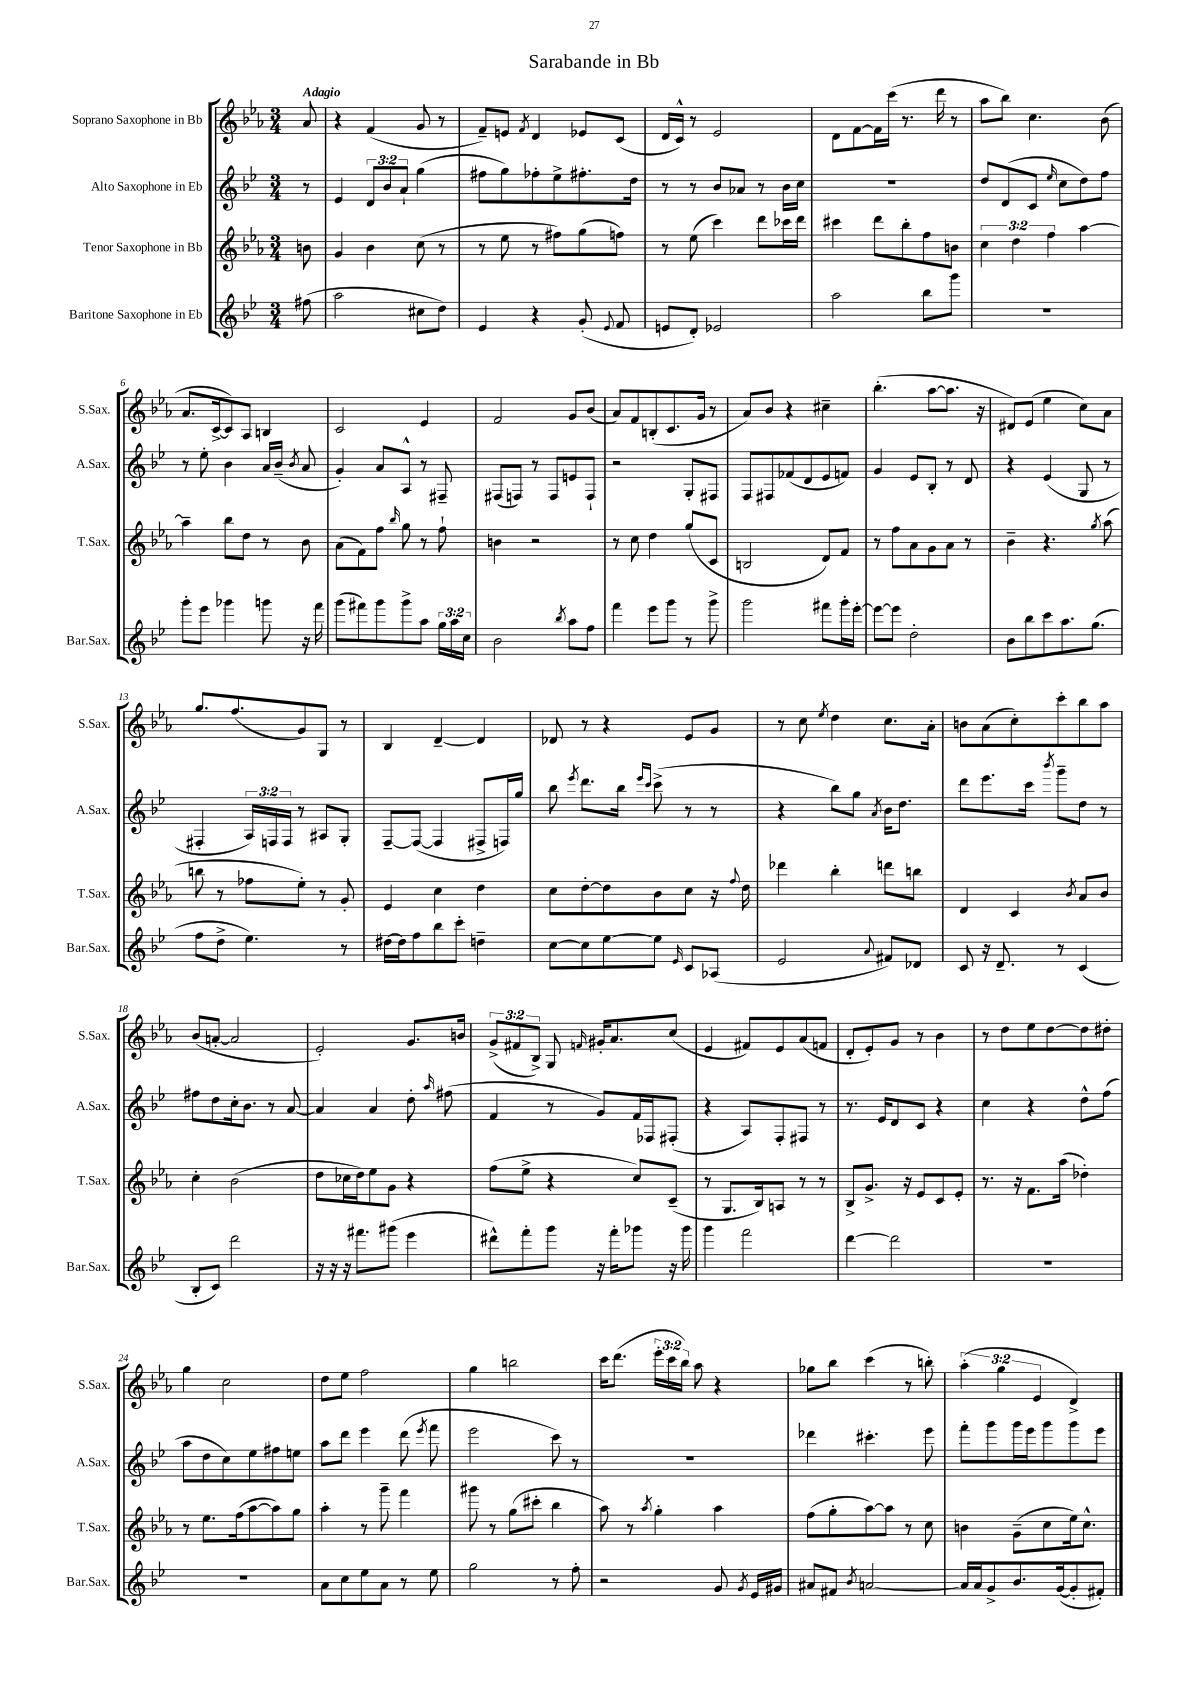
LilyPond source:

\header { title = "Sarabande in Bb" }
<<
\new StaffGroup <<
\new Staff = "s0" \with { instrumentName = "Soprano Saxophone in Bb" shortInstrumentName = "S.Sax." } {
    \clef treble \key ees \major \numericTimeSignature \time 3/4 \override Staff.TupletNumber.text = #tuplet-number::calc-fraction-text \partial 8 \tempo "Adagio"
    \autoBeamOff aes'8 |
    r4 f'4( g'8 r8 |
    f'8[--) e'8] \acciaccatura { f'8 } d'4 ees'8[ c'8]( |
    d'16[ c'16]-^) r8 ees'2 |
    d'8[ f'8~ f'16 c'''16]( r8. d'''16 r8 |
    aes''8[ bes''8]) c''4. bes'8( |
    aes'8.[ c'16~-> c'8) aes8] b4 |
    c'2 ees'4 |
    f'2 g'8[ bes'8]( |
    aes'8[) f'8 b8-.( c'8. g'16] r8 |
    aes'8[) bes'8] r4 cis''4-- |
    bes''4.-.( aes''8[~ aes''8.] r16 |
    dis'8[) ees'8]( ees''4 c''8[) aes'8] |
    g''8.[ f''8.( g'8) g8] r8 |
    bes4 d'4~-- d'4 |
    des'8 r8 r4 ees'8[ g'8] |
    r8 c''8 \acciaccatura { ees''8 } d''4 c''8.[ aes'16]-. |
    b'8[ aes'8( c''8-.) c'''8-. bes''8 aes''8] |
    bes'8[( a'8]~-. a'2 |
    ees'2-.) g'8.[ b'16] |
    \tuplet 3/2 { g'8[->( fis'8 bes8]->) } g8 \grace { f'16 } gis'16[-. aes'8. c''8]( |
    ees'4 fis'8[) ees'8 aes'8( f'8] |
    d'8[-. ees'8-.) g'8] r8 bes'4 |
    r8 d''8[ ees''8 d''8~ d''8 dis''8]-. |
    g''4 c''2 |
    d''8[ ees''8] f''2 |
    g''4 b''2 |
    c'''16[ d'''8.]( \tuplet 3/2 { ees'''16[-. c'''16 bes''16]) } aes''8 r4 |
    ges''8[ bes''8] c'''4( r8 b''8-.) |
    \tuplet 3/2 { aes''4-.( g''4 ees'4 } d'4->) \bar "|." |
}
\new Staff = "s1" \with { instrumentName = "Alto Saxophone in Eb" shortInstrumentName = "A.Sax." } {
    \clef treble \key bes \major \numericTimeSignature \time 3/4 \override Staff.TupletNumber.text = #tuplet-number::calc-fraction-text \partial 8
    \autoBeamOff r8 |
    ees'4 \tuplet 3/2 { d'8[ bes'8 a'8]-! } g''4( |
    fis''8[ g''8) fes''8-. ees''8-> fis''8.-. d''16] |
    r8 r8 bes'8[ aes'8] r8 bes'16[ c''16] |
    R2. |
    d''8[ d'8( c'8] \grace { ees''16 } c''8[ d''8) f''8] |
    r8 ees''8-. bes'4 a'16[ bes'16]--( \acciaccatura { bes'8 } a'8 |
    g'4-.) a'8[ a8]-^ r8 fis8-- |
    fis8[( f8]) r8 f8[ e'8 f8]-! |
    r2 g8[-. fis8] |
    f8[ fis8 fes'8( d'8 ees'8 f'8]) |
    g'4 ees'8[ bes8]-. r8 d'8 |
    r4 ees'4( g8 r8 |
    fis4-. \tuplet 3/2 { a16[) f16 f16] } r8 ais8[ g8]-. |
    f8[~-- f8]~( f4 fis8[-> f16) g''16] |
    bes''8 \acciaccatura { ees'''8 } d'''8.[ bes''16] \grace { ees'''16[ c'''16] } c'''8->( r8 r8 |
    r4 bes''8[) g''8] \acciaccatura { a'8 } bes'16[ d''8.] |
    d'''8[ ees'''8. c'''16] \acciaccatura { bes'''8 } g'''8[-- d''8] r8 |
    fis''8[ d''8 c''16-. bes'8.] r8 a'8~ |
    a'4 a'4 d''8-. \grace { a''16 } fis''8( |
    f'4 r8 g'8[) f'16 fes16 fis8]-.( |
    r4 a8[) f8-. fis8] r8 |
    r8. ees'16[ d'8 c'8] r4 |
    c''4 r4 d''8[-^ f''8]( |
    a''8[ d''8 c''8) ees''8 fis''8 e''8] |
    a''8[ d'''8] ees'''4 d'''8( \acciaccatura { ees'''8 } f'''8 |
    ees'''2 c'''8) r8 |
    R2. |
    des'''4 cis'''4.-. ees'''8 |
    f'''8[-. g'''8 g'''16 ees'''16 g'''8 g'''8 ees'''8] \bar "|." |
}
\new Staff = "s2" \with { instrumentName = "Tenor Saxophone in Bb" shortInstrumentName = "T.Sax." } {
    \clef treble \key ees \major \numericTimeSignature \time 3/4 \override Staff.TupletNumber.text = #tuplet-number::calc-fraction-text \partial 8
    \autoBeamOff b'8 |
    g'4 bes'4 c''8( r8 |
    r8 ees''8 r8 fis''8[) g''8( f''8]) |
    r8 ees''8( c'''4) d'''8[ ces'''16 d'''16] |
    cis'''4 d'''8[ bes''8-. f''8 b'8] |
    \tuplet 3/2 { c''4 d''4 f''4 } aes''4~ |
    aes''4-- bes''8[ d''8] r8 bes'8 |
    aes'8[( f'8) f''8] \grace { bes''16 } g''8 r8 f''8-! |
    b'4 r2 |
    r8 c''8 d''4 g''8[( c'8] |
    b2 d'8[) f'8] |
    r8 f''8[ aes'8 g'8 aes'8] r8 |
    bes'4-- r4. \acciaccatura { g''8 } aes''8( |
    b''8 r8 fes''8[ ees''8]-.) r8 g'8-. |
    ees'4 c''4 d''4 |
    c''8[ d''8~-. d''8 bes'8 c''8] r16 \appoggiatura { f''8 } d''16 |
    des'''4 bes''4-. d'''8[ b''8] |
    d'4 c'4 \acciaccatura { bes'8 } aes'8[ bes'8] |
    c''4-. bes'2( |
    d''8[ ces''16 d''16) ees''8 g'8] r4 |
    f''8[( ees''8]-> r4 c''8[) c'8]--( |
    r8 g8.[ bes16) a8] r8 r8 |
    bes8[-> g'8.]-> r16 ees'8[ c'8 ees'8]-. |
    r8. r16 f'8.[ aes''16]( des''4-.) |
    r8 ees''8.[ f''16( aes''8~ aes''8) g''8] |
    aes''4-. r8 g'''8-- f'''4 |
    gis'''8 r8 g''8[( cis'''8]-. bes''4 |
    aes''8) r8 \acciaccatura { aes''8 } g''4-. aes''4 |
    f''8[( g''8-. aes''8~) aes''8] r8 c''8 |
    b'4 g'8[--( c''8 ees''16) c''8.]-^ \bar "|." |
}
\new Staff = "s3" \with { instrumentName = "Baritone Saxophone in Eb" shortInstrumentName = "Bar.Sax." } {
    \clef treble \key bes \major \numericTimeSignature \time 3/4 \override Staff.TupletNumber.text = #tuplet-number::calc-fraction-text \partial 8
    \autoBeamOff fis''8( |
    a''2 cis''8[ d''8]) |
    ees'4 r4 g'8-.( \appoggiatura { ees'8 } f'8 |
    e'8[ d'8]-.) ees'2 |
    a''2 bes''8[ g'''8] |
    R2. |
    g'''8[-. ees'''8] ges'''4 g'''8 r16 f'''16 |
    g'''8[( fis'''8) g'''8 g'''8-> a''8] \tuplet 3/2 { g''16[ a''16 c''16] } |
    bes'2 \acciaccatura { bes''8 } a''8[ f''8] |
    f'''4 ees'''8[ g'''8] r8 g'''8-> |
    g'''2 fis'''8[ g'''16-. ees'''16]~-. |
    ees'''8[~ ees'''8] d''2-. |
    bes'8[ bes''8 c'''8 a''8. g''8.]( |
    f''8[ d''8]-> ees''4.) r8 |
    dis''16[~ dis''16 f''8 bes''8 c'''8]-. d''4-- |
    c''8[~ c''8 ees''8~ ees''8] \grace { ees'16 } c'8[ aes8]( |
    ees'2 \appoggiatura { a'8 } fis'8[) des'8] |
    c'8 r16 d'8.-- r8 c'4( |
    bes8[-. c'8]) d'''2 |
    r16 r16 r16 fis'''8.[ gis'''8]( ees'''4 |
    dis'''8[-^) f'''8-. g'''8] r16 f'''16[-. ges'''8] r16 ges'''16 |
    g'''4 f'''2 |
    d'''4~ d'''2 |
    R2. |
    R2. |
    a'8[ c''8 ees''8 a'8] r8 ees''8 |
    g''2 r8 f''8-. |
    r2 g'8 \acciaccatura { g'8 } ees'16[ gis'16] |
    ais'8[ fis'8] \acciaccatura { bes'8 } a'2~ |
    a'16[ a'16 g'8-> bes'8. g'16~( g'8-. fis'8]-.) \bar "|." |
}
>>
>>
